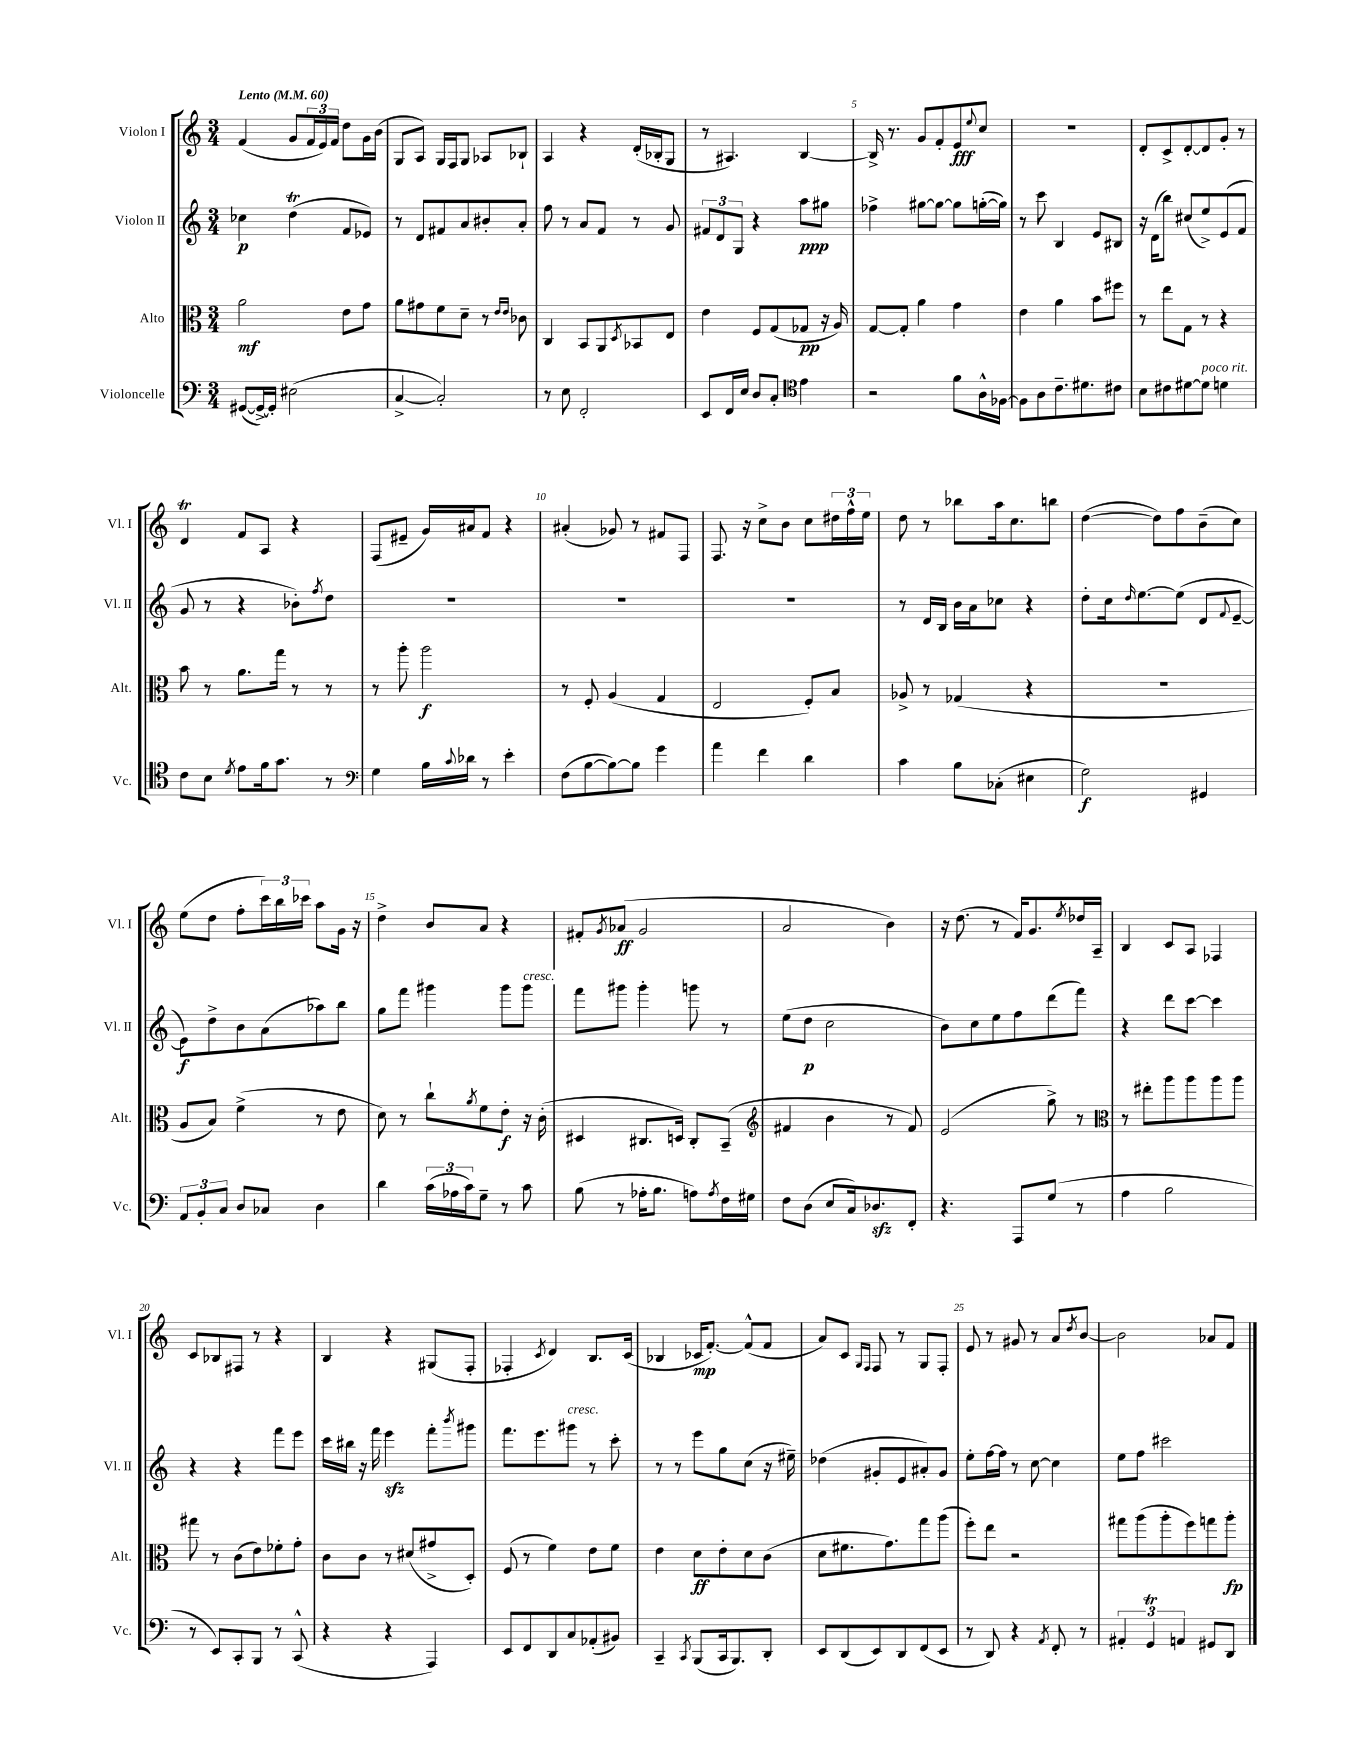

**kern	**dynam	**kern	**dynam	**kern	**dynam	**kern	**dynam
*part4	*part4	*part3	*part3	*part2	*part2	*part1	*part1
*staff4	*staff4	*staff3	*staff3	*staff2	*staff2	*staff1	*staff1
*I"Violoncelle	*	*I"Alto	*	*I"Violon II	*	*I"Violon I	*
*I'Vc.	*	*I'Alt.	*	*I'Vl. II	*	*I'Vl. I	*
*clefF4	*	*clefC3	*	*clefG2	*	*clefG2	*
*k[]	*	*k[]	*	*k[]	*	*k[]	*
*M3/4	*	*M3/4	*	*M3/4	*	*M3/4	*
*MM60	*	*MM60	*	*MM60	*	*MM60	*
=1	=1	=1	=1	=1	=1	=1	=1
!	!	!	!	!	!	!LO:TX:a:B:t=Lento	!
([8GG#X/L	.	2a\	mf	4cc-X\	p	(4f/	.
16GG#^/L_)	.	.	.	.	.	.	.
16GG#'/JJ]	.	.	.	.	.	.	.
(2E#X\	.	.	.	(4ddT\	.	8g/L	.
.	.	.	.	.	.	24f/L	.
.	.	.	.	.	.	24e/)	.
.	.	.	.	.	.	24f/JJ	.
.	.	8e\L	.	8f/L	.	8dd\L	.
.	.	8g\J	.	8e-X/J)	.	16g\L	.
.	.	.	.	.	.	(16b\JJ	.
=2	=2	=2	=2	=2	=2	=2	=2
[4C^/	.	8a\L	.	8r	.	8G/L	.
.	.	8g#X\	.	8d/L	.	8A/J)	.
2C'/])	.	8f\	.	8f#X/	.	16G/LL	.
.	.	.	.	.	.	16F/J	.
.	.	8d~\J	.	8a/	.	8G/J	.
.	.	8r	.	8b#X'/	.	8A-X/L	.
.	.	16qqe/LL	.	.	.	.	.
.	.	16qqe/JJ	.	.	.	.	.
.	.	8c-X\	.	8a'/J	.	8B-X`/J	.
=3	=3	=3	=3	=3	=3	=3	=3
8r	.	4C/	.	8ff\	.	4A/	.
8E\	.	.	.	8r	.	.	.
2FF'/	.	8BB/L	.	8a/L	.	4r	.
.	.	8AA/	.	8f/J	.	.	.
.	.	8qD/	.	.	.	.	.
.	.	8BB-X/	.	8r	.	(16d'/LL	.
.	.	.	.	.	.	16B-X'/J	.
.	.	8E/J	.	8g/	.	8G/J	.
=4	=4	=4	=4	=4	=4	=4	=4
8EE/L	.	4e\	.	12f#X/L	.	8r	.
.	.	.	.	12d/	.	.	.
16FF/L	.	.	.	.	.	4.A#X/)	.
.	.	.	.	12G/J	.	.	.
16E/JJ	.	.	.	.	.	.	.
8D/L	.	8F/L	.	4r	.	.	.
8C'/J	.	(8G/	.	.	.	.	.
*clefC4	*	*	*	*	*	*	*
4e\	.	8G-X/J	pp	8aa\L	ppp	[4B/	.
.	.	16r	.	8gg#X\J	.	.	.
.	.	16A/)	.	.	.	.	.
=5	=5	=5	=5	=5	=5	=5	=5
2r	.	[8G/L	.	4ff-X^\	.	16B^/]	.
.	.	.	.	.	.	8.r	.
.	.	8G'/J]	.	.	.	.	.
.	.	4a\	.	[8gg#X\L	.	8g/L	.
.	.	.	.	8gg#\J_	.	8f'/	.
8f\L	.	4g\	.	8gg#\L]	.	8e/	fff
.	.	.	.	.	.	8qqee/	.
16A^^\L	.	.	.	([16ggn'\L	.	8cc/J	.
[16F-X\JJ	.	.	.	16gg\JJ])	.	.	.
=6	=6	=6	=6	=6	=6	=6	=6
8F-\L]	.	4e\	.	8r	.	2.r	.
8A\	.	.	.	8ccc\	.	.	.
8.c~\	.	4a\	.	4B/	.	.	.
8.d#X\	.	.	.	.	.	.	.
.	.	8b\L	.	8e/L	.	.	.
8c#X\J	.	8ff#X\J	.	8B#X/J	.	.	.
=7	=7	=7	=7	=7	=7	=7	=7
8B\L	.	8r	.	16r	.	8d'/L	.
.	.	.	.	(16d\KL	.	.	.
8c#X\	.	8ee\L	.	8bb\J)	.	8c^/	.
[8d#X\	.	8G\J	.	(8cc#X/L	.	[8d'/	.
!LO:TX:a:i:t=poco rit.	!	!	!	!	!	!	!
8d#\J]	.	8r	.	8ee^/)	.	8d/]	.
4dn\	.	4r	.	(8e/	.	8g'/J	.
.	.	.	.	8f/J	.	8r	.
!!LO:LB:g=z
=8	=8	=8	=8	=8	=8	=8	=8
8c\L	.	8b\	.	8g/	.	4dT/	.
8B\J	.	8r	.	8r	.	.	.
8qd/	.	.	.	.	.	.	.
8e\L	.	8.a\L	.	4r	.	8f/L	.
16f\k	.	.	.	.	.	8A/J	.
8.g\J	.	16gg\Jk	.	.	.	.	.
.	.	8r	.	8b-X'\L)	.	4r	.
.	.	.	.	8qff/	.	.	.
8r	.	8r	.	8dd\J	.	.	.
=9	=9	=9	=9	=9	=9	=9	=9
*clefF4	*	*	*	*	*	*	*
4G\	.	8r	.	2.r	.	(8F/L	.
.	.	8aa'\	.	.	.	8e#X~/J	.
16B\LL	.	2aa\	f	.	.	16g/LL)	.
8qqc/	.	.	.	.	.	.	.
16d-X\JJ	.	.	.	.	.	16a#X/J	.
8r	.	.	.	.	.	8f/J	.
4e'\	.	.	.	.	.	4r	.
=10	=10	=10	=10	=10	=10	=10	=10
(8F\L	.	8r	.	2.r	.	(4a#X'/	.
[8B\	.	8F'/	.	.	.	.	.
8B\_)	.	(4A/	.	.	.	8g-X/)	.
8B\J]	.	.	.	.	.	8r	.
4g\	.	4G/	.	.	.	8f#X/L	.
.	.	.	.	.	.	8F/J	.
=11	=11	=11	=11	=11	=11	=11	=11
4a\	.	2E/	.	2.r	.	8.F/	.
.	.	.	.	.	.	16r	.
4f\	.	.	.	.	.	8cc^\L	.
.	.	.	.	.	.	8b\J	.
4d\	.	8F'/L)	.	.	.	8cc\L	.
.	.	8B/J	.	.	.	24dd#X\L	.
.	.	.	.	.	.	24ff^^\	.
.	.	.	.	.	.	24ee\JJ	.
=12	=12	=12	=12	=12	=12	=12	=12
4c\	.	8A-X^/	.	8r	.	8dd\	.
.	.	8r	.	16d/LL	.	8r	.
.	.	.	.	16B/JJ	.	.	.
8B\L	.	(4G-X/	.	16b\LL	.	8bb-X\L	.
.	.	.	.	16a\J	.	.	.
(8C-X'\J	.	.	.	8cc-X\J	.	16aa\k	.
.	.	.	.	.	.	8.cc\	.
4E#X\	.	4r	.	4r	.	.	.
.	.	.	.	.	.	8bbn\J	.
=13	=13	=13	=13	=13	=13	=13	=13
2G\)	f	2.r	.	8dd'\L	.	([4dd\	.
.	.	.	.	16cc\k	.	.	.
.	.	.	.	16qqdd/	.	.	.
.	.	.	.	[8.ee\	.	.	.
.	.	.	.	.	.	8dd\L])	.
.	.	.	.	(8ee\J]	.	8ff\	.
4GG#X/	.	.	.	8d/L	.	(8b~\	.
.	.	.	.	8qqf/	.	.	.
.	.	.	.	[8e~/J	.	8cc\J)	.
!!LO:LB:g=z
=14	=14	=14	=14	=14	=14	=14	=14
12AA/L	.	8A/L	.	8e\L])	f	(8ee\L	.
12BB'/	.	.	.	.	.	.	.
.	.	8B/J)	.	8dd^\	.	8dd\J	.
12C/J	.	.	.	.	.	.	.
8D/L	.	(4f^\	.	8b\	.	8ff'\L	.
8C-X/J	.	.	.	(8a\	.	24ccc\L)	.
.	.	.	.	.	.	24bb\	.
.	.	.	.	.	.	24ccc-X\JJ	.
4D\	.	8r	.	8aa-X\)	.	8aa\L	.
.	.	8e\	.	8bb\J	.	16g\Jk	.
.	.	.	.	.	.	16r	.
=15	=15	=15	=15	=15	=15	=15	=15
4d\	.	8d\)	.	8gg\L	.	4dd^\	.
.	.	8r	.	8fff\J	.	.	.
(24c\LL	.	8cc`\L	.	4ggg#X\	.	8b/L	.
24A-X\	.	.	.	.	.	.	.
24c\J)	.	.	.	.	.	.	.
.	.	8qa/	.	.	.	.	.
8G~\J	.	8f\	.	.	.	8a/J	.
8r	.	8e'\J	f	8ggg#\L	.	4r	.
!	!	!	!	!LO:TX:a:i:t=cresc.	!	!	!
8c\	.	16r	.	8ggg#\J	.	.	.
.	.	(16c'\	.	.	.	.	.
=16	=16	=16	=16	=16	=16	=16	=16
(8B\	.	4D#X/	.	8fff\L	.	8f#X'/L	.
.	.	.	.	.	.	8qg/	.
8r	.	.	.	8ggg#X\J	.	(8a-X/J	ff
16A-X'\KL	.	8.C#X/L	.	4ggg#'\	.	2g/	.
8.B\J	.	.	.	.	.	.	.
.	.	16Dn/Jk)	.	.	.	.	.
8An\L)	.	8C#'/L	.	8gggn\	.	.	.
8qA/	.	.	.	.	.	.	.
16F\L	.	(8BB~/J	.	8r	.	.	.
16G#X\JJ	.	.	.	.	.	.	.
=17	=17	=17	=17	=17	=17	=17	=17
*	*	*clefG2	*	*	*	*	*
8F\L	.	4f#X/	.	(8ee\L	.	2a/	.
(8D\J	.	.	.	8dd\J	p	.	.
8E/L	.	4b\	.	2cc\	.	.	.
16C/k)	.	.	.	.	.	.	.
8.D-Xzz/	.	.	.	.	.	.	.
.	.	8r	.	.	.	4b\)	.
8FF'/J	.	8f#/)	.	.	.	.	.
=18	=18	=18	=18	=18	=18	=18	=18
4.r	.	(2e/	.	8b\L)	.	16r	.
.	.	.	.	.	.	(8.dd\	.
.	.	.	.	8cc\	.	.	.
.	.	.	.	8ee\	.	8r	.
8AAA/L	.	.	.	8ff\	.	16f/KL)	.
.	.	.	.	.	.	8.g/	.
(8G/J	.	8gg^\)	.	(8ddd\	.	.	.
.	.	.	.	.	.	8qee/	.
8r	.	8r	.	8fff\J)	.	16dd-X/L	.
.	.	.	.	.	.	16A~/JJ	.
=19	=19	=19	=19	=19	=19	=19	=19
*	*	*clefC3	*	*	*	*	*
4A\	.	8r	.	4r	.	4B/	.
.	.	8ee#X'\L	.	.	.	.	.
2B\	.	8aa\	.	8ddd\L	.	8c/L	.
.	.	8aa\	.	[8ccc\J	.	8A/J	.
.	.	8aa\	.	4ccc\]	.	4F-X/	.
.	.	8aa\J	.	.	.	.	.
!!LO:LB:g=z
=20	=20	=20	=20	=20	=20	=20	=20
8r	.	8gg#X\	.	4r	.	8c/L	.
8EE/L)	.	8r	.	.	.	8B-X/	.
8CC'/	.	(8c\L	.	4r	.	8F#X/J	.
8BBB/J	.	8e\)	.	.	.	8r	.
8r	.	8f-X'\	.	8fff\L	.	4r	.
(8CC^^/	.	8g'\J	.	8eee\J	.	.	.
=21	=21	=21	=21	=21	=21	=21	=21
4r	.	8c\L	.	16ccc\LL	.	4B/	.
.	.	.	.	16bb#X\JJ	.	.	.
.	.	8c\J	.	16r	.	.	.
.	.	.	.	16fff\	.	.	.
4r	.	8r	.	4eeezz\	.	4r	.
.	.	(8d#X/L	.	.	.	.	.
4AAA/)	.	8g#X^/	.	8fff'\L	.	(8G#X/L	.
.	.	.	.	8qbbb/	.	.	.
.	.	8D'/J)	.	8ggg#X\J	.	8F'/J	.
=22	=22	=22	=22	=22	=22	=22	=22
8EE/L	.	(8F/	.	8.fff\L	.	4F-X'/	.
8FF/	.	8r	.	.	.	.	.
.	.	.	.	8.eee\	.	.	.
.	.	.	.	.	.	8qc/	.
8DD/	.	4f\)	.	.	.	4d/)	.
!	!	!	!	!LO:TX:a:i:t=cresc.	!	!	!
8C/	.	.	.	8ggg#X\J	.	.	.
(8AA-X'/	.	8e\L	.	8r	.	8.B/L	.
8BB#X/J)	.	8f\J	.	8ccc'\	.	.	.
.	.	.	.	.	.	(16c/Jk	.
=23	=23	=23	=23	=23	=23	=23	=23
4CC~/	.	4e\	.	8r	.	4B-X/	.
.	.	.	.	8r	.	.	.
8qCC/	.	.	.	.	.	.	.
(8BBB/L	.	8d\L	ff	8eee\L	.	16c-X/KL	mp
.	.	.	.	.	.	[8.f'/J)	.
16CC/k	.	8e'\	.	8gg\	.	.	.
8.BBB/)	.	.	.	.	.	.	.
.	.	8d\	.	(8cc\J	.	(8f^^/L]	.
8DD'/J	.	(8c\J	.	16r	.	8f/J	.
.	.	.	.	16ee#X~\)	.	.	.
=24	=24	=24	=24	=24	=24	=24	=24
8EE/L	.	8d\L	.	(4dd-X\	.	8a/L)	.
(8DD/	.	8.f#X\	.	.	.	8c/J	.
.	.	.	.	.	.	16qqG/LL	.
.	.	.	.	.	.	16qqF/JJ	.
8EE/)	.	.	.	8g#X'/L	.	8F/	.
.	.	8.g\)	.	.	.	.	.
8DD/	.	.	.	8e/	.	8r	.
(8FF/	.	8gg\	.	8a#X'/)	.	8G/L	.
8EE/J	.	(8aa\J	.	8g#/J	.	8F'/J	.
=25	=25	=25	=25	=25	=25	=25	=25
8r	.	8ff'\L)	.	8ee'\L	.	8e/	.
8DD/)	.	8ee\J	.	[16ff\L	.	8r	.
.	.	.	.	16ff\JJ]	.	.	.
4r	.	2r	.	8r	.	8g#X/	.
.	.	.	.	[8cc\	.	8r	.
8qAA/	.	.	.	.	.	.	.
8FF'/	.	.	.	4cc\]	.	8a/L	.
.	.	.	.	.	.	8qdd/	.
8r	.	.	.	.	.	[8b/J	.
=26	=26	=26	=26	=26	=26	=26	=26
6AA#X'/	.	8gg#X\L	.	8ee\L	.	2b\]	.
.	.	(8aa\	.	8ff\J	.	.	.
6GGT/	.	.	.	.	.	.	.
.	.	8aa'\	.	2ccc#X\	.	.	.
6AAn/	.	.	.	.	.	.	.
.	.	8ff\)	.	.	.	.	.
8GG#X/L	.	8ggn\	.	.	.	8a-X/L	.
8DD/J	.	8aa'\J	fp	.	.	8f/J	.
==	==	==	==	==	==	==	==
*-	*-	*-	*-	*-	*-	*-	*-
